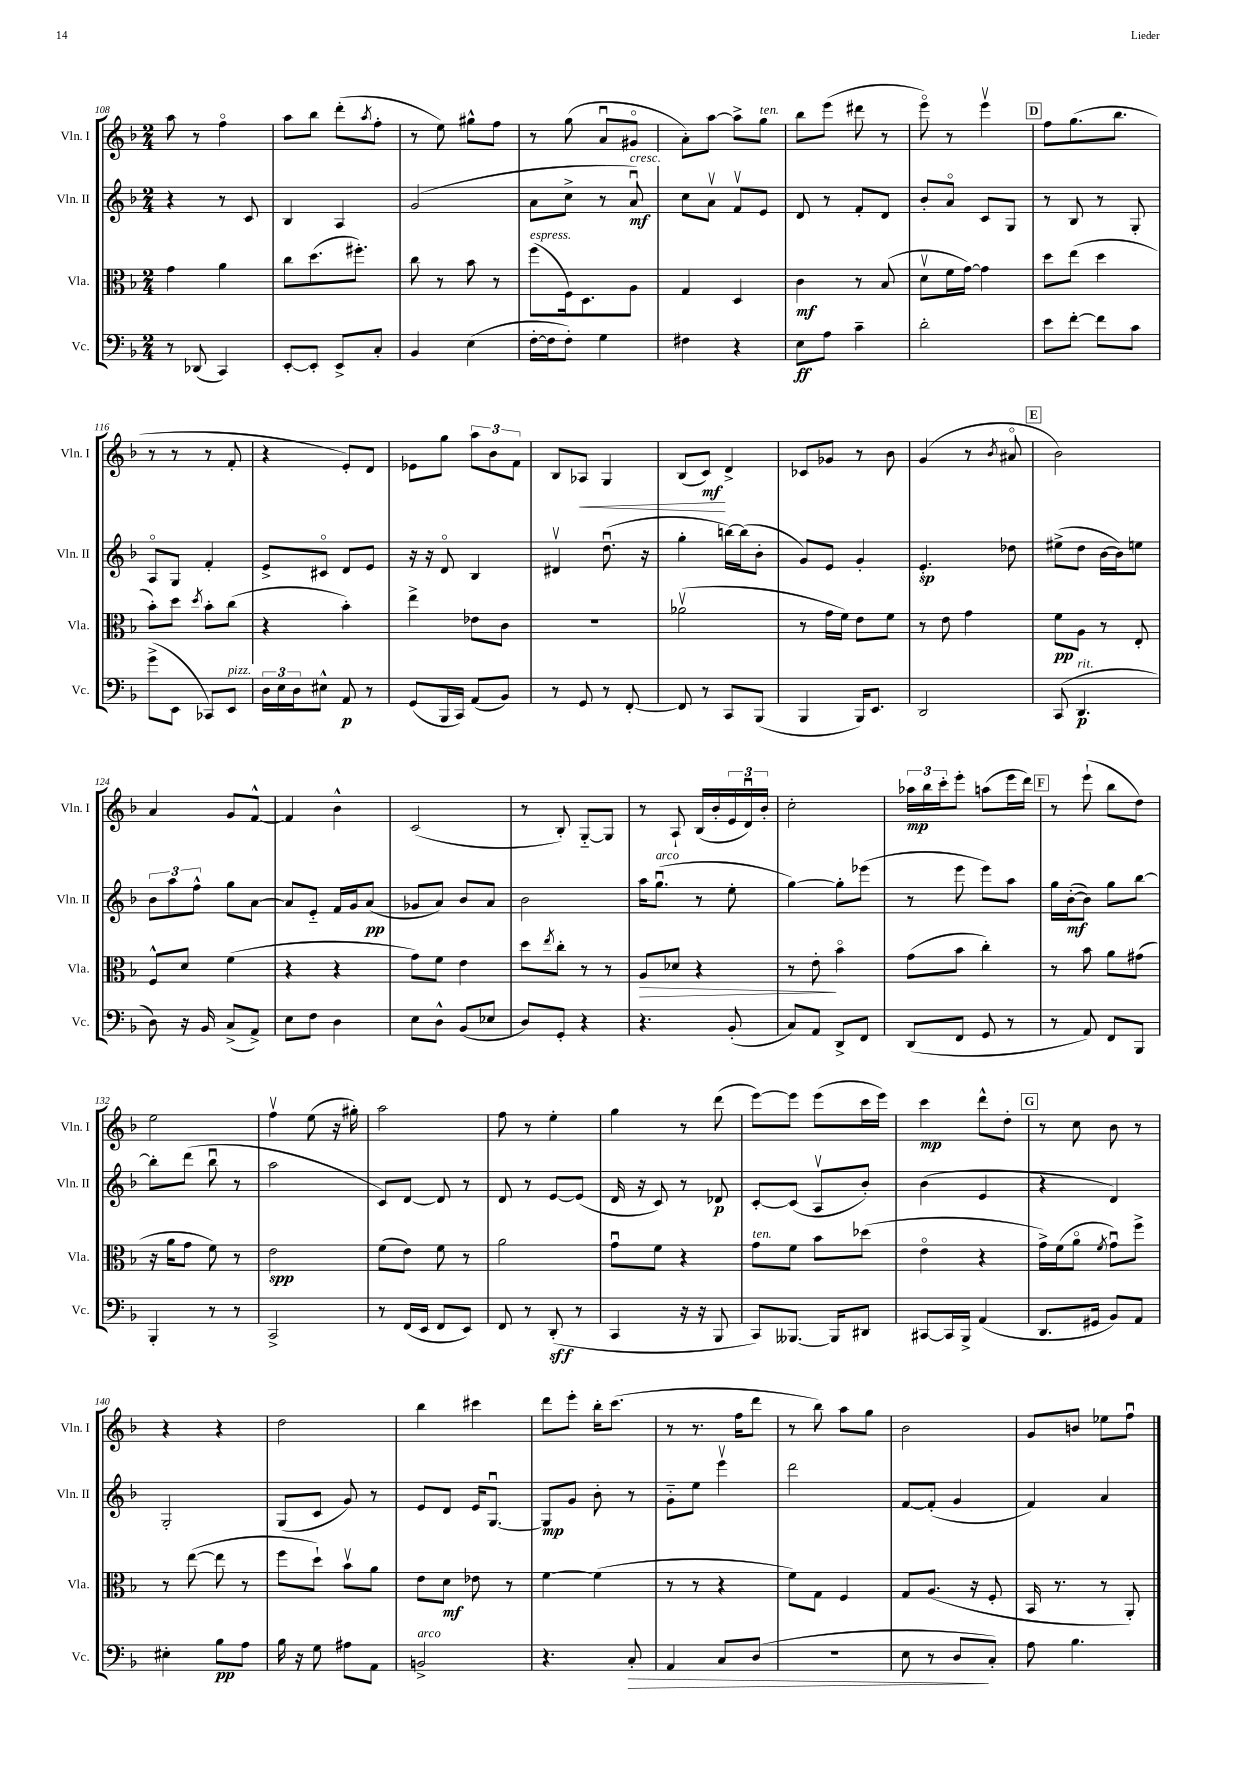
<<
\new StaffGroup <<
\new Staff = "s0" \with { instrumentName = "Vln. I" shortInstrumentName = "Vln. I" } {
    \clef treble \key f \major \numericTimeSignature \time 2/4
    a''8 r8 f''4\flageolet |
    a''8 bes''8 d'''8-.( \acciaccatura { a''8 } f''8-. |
    r8 e''8) gis''8-^ f''8 |
    r8 g''8( a'8\downbow gis'8\flageolet |
    a'8-.) a''8~ a''8-> g''8^\markup { \italic "ten." } |
    bes''8 e'''8( dis'''8 r8 |
    e'''8\flageolet) r8 e'''4\upbow |
    \mark \markup { \box "D" } f''8 g''8.( bes''8. |
    r8 r8 r8 f'8-. |
    r4 e'8-.) d'8 |
    ees'8 g''8 \tuplet 3/2 { a''8 bes'8 f'8 } |
    bes8 aes8\< g4 |
    bes8( c'8\mf\!) d'4-> |
    ces'8 ges'8 r8 bes'8 |
    g'4( r8 \acciaccatura { bes'8 } ais'8\flageolet |
    \mark \markup { \box "E" } bes'2) |
    a'4 g'8 f'8~-^ |
    f'4 bes'4-^ |
    c'2( |
    r8 bes8-.) g8~-_ g8 |
    r8 a8-! bes16( bes'16-. \tuplet 3/2 { e'16 d'16\downbow) bes'16-. } |
    c''2-. |
    \tuplet 3/2 { aes''16\mp bes''16 c'''16-. } e'''8-. a''8( e'''16 d'''16) |
    \mark \markup { \box "F" } r8 e'''8-!( bes''8 d''8) |
    e''2 |
    f''4\upbow e''8( r16 gis''16-.) |
    a''2 |
    f''8 r8 e''4-. |
    g''4 r8 d'''8( |
    e'''8~) e'''8 e'''8( c'''16 e'''16) |
    c'''4\mp d'''8-^ d''8-. |
    \mark \markup { \box "G" } r8 c''8 bes'8 r8 |
    r4 r4 |
    d''2 |
    bes''4 cis'''4 |
    d'''8 e'''8-. bes''16-. c'''8.( |
    r8 r8. f''16 d'''8 |
    r8 bes''8) a''8 g''8 |
    bes'2 |
    g'8 b'8 ees''8 f''8\downbow \bar "|." |
}
\new Staff = "s1" \with { instrumentName = "Vln. II" shortInstrumentName = "Vln. II" } {
    \clef treble \key f \major \numericTimeSignature \time 2/4
    r4 r8 c'8 |
    bes4 a4 |
    g'2( |
    a'8 c''8-> r8 a'8\downbow\mf^\markup { \italic "cresc." }) |
    c''8 a'8\upbow f'8\upbow e'8 |
    d'8 r8 f'8-. d'8 |
    bes'8-. a'8\flageolet c'8 g8 |
    \mark \markup { \box "D" } r8 bes8 r8 g8-. |
    a8\flageolet g8 f'4-. |
    e'8-> cis'8\flageolet d'8 e'8 |
    r16 r16 d'8\flageolet bes4 |
    dis'4\upbow d''8.\downbow( r16 |
    g''4-. b''16~) b''16( bes'8-. |
    g'8) e'8 g'4-. |
    e'4.-.\sp des''8 |
    \mark \markup { \box "E" } eis''8->( d''8 bes'16~ bes'16) e''8 |
    \tuplet 3/2 { bes'8 a''8 f''8-^ } g''8 a'8~ |
    a'8 e'8-_ f'16 g'16 a'8\pp( |
    ges'8 a'8) bes'8 a'8 |
    bes'2 |
    a''16 g''8.\downbow^\markup { \italic "arco" }( r8 e''8-. |
    g''4~) g''8-. ees'''8( |
    r8 e'''8 e'''8) a''8 |
    \mark \markup { \box "F" } g''16 bes'16~-.\mf( bes'8) g''8 bes''8~ |
    bes''8-. d'''8( bes''8\downbow r8 |
    a''2 |
    c'8) d'8~ d'8 r8 |
    d'8 r8 e'8~ e'8( |
    d'16 r16 c'8) r8 des'8\p |
    c'8~-. c'8( a8\upbow bes'8-.) |
    bes'4( e'4 |
    \mark \markup { \box "G" } r4 d'4) |
    g2-. |
    g8( c'8 g'8) r8 |
    e'8 d'8 e'16 g8.~\downbow |
    g8\mp g'8 bes'8-. r8 |
    g'8-_ e''8 e'''4\upbow |
    d'''2 |
    f'8~ f'8-.( g'4 |
    f'4) a'4 \bar "|." |
}
\new Staff = "s2" \with { instrumentName = "Vla." shortInstrumentName = "Vla." } {
    \clef alto \key f \major \numericTimeSignature \time 2/4
    g'4 a'4 |
    c''8 d''8.( fis''8.-.) |
    c''8 r8 bes'8 r8 |
    f''8^\markup { \italic "espress." }( f16) d8. a8 |
    g4 d4 |
    c'4\mf r8 bes8( |
    d'8\upbow f'16 g'16~) g'4 |
    \mark \markup { \box "D" } d''8 e''8( d''4 |
    bes'8-.) d''8 \acciaccatura { d''8 } bes'8-. c''8( |
    r4 bes'4-.) |
    e''4-> ees'8 c'8 |
    R2 |
    aes'2\upbow( |
    r8 g'16 f'16) e'8 f'8 |
    r8 e'8 g'4 |
    \mark \markup { \box "E" } f'8\pp a8 r8 e8-. |
    f8-^ d'8 f'4( |
    r4 r4 |
    g'8) f'8 e'4 |
    d''8 \acciaccatura { e''8 } c''8-. r8 r8 |
    a8\> des'8 r4 |
    r8 e'8-.\! bes'4\flageolet |
    g'8( bes'8 c''4-.) |
    \mark \markup { \box "F" } r8 bes'8 a'8 gis'8( |
    r16 a'16 g'8 f'8) r8 |
    e'2\spp |
    f'8( e'8) f'8 r8 |
    a'2 |
    g'8\downbow f'8 r4 |
    g'8^\markup { \italic "ten." } f'8 bes'8 des''8( |
    e'4\flageolet r4 |
    \mark \markup { \box "G" } g'16->) f'16( a'8\flageolet \acciaccatura { f'8 } g'8\downbow) f''8-> |
    r8 e''8~( e''8 r8 |
    f''8 d''8-!) bes'8\upbow a'8 |
    e'8 d'8\mf ees'8 r8 |
    f'4~ f'4( |
    r8 r8 r4 |
    f'8) g8 f4 |
    g8 a8.( r16 f8-. |
    bes,16 r8. r8 a,8-.) \bar "|." |
}
\new Staff = "s3" \with { instrumentName = "Vc." shortInstrumentName = "Vc." } {
    \clef bass \key f \major \numericTimeSignature \time 2/4
    r8 des,8( c,4) |
    e,8~-. e,8-. e,8-> c8-. |
    bes,4 e4( |
    f16~-. f16 f8-.) g4 |
    fis4 r4 |
    e8\ff a8 c'4-- |
    d'2-. |
    \mark \markup { \box "D" } e'8 f'8~-. f'8 c'8 |
    g'8->( e,8 ces,8) e,8^\markup { \italic "pizz." } |
    \tuplet 3/2 { d16 e16 d16 } eis8-^ a,8\p r8 |
    g,8( bes,,16 c,16) a,8( bes,8) |
    r8 g,8 r8 f,8~-. |
    f,8 r8 c,8 bes,,8( |
    bes,,4 bes,,16) e,8. |
    d,2 |
    \mark \markup { \box "E" } c,8( d,4.\p^\markup { \italic "rit." } |
    d8) r16 bes,16 c8->( a,8->) |
    e8 f8 d4 |
    e8 d8-^ bes,8( ees8 |
    d8) g,8-. r4 |
    r4. bes,8-.( |
    c8) a,8 d,8-> f,8 |
    d,8( f,8 g,8 r8 |
    \mark \markup { \box "F" } r8 a,8) f,8 bes,,8 |
    bes,,4-. r8 r8 |
    c,2-> |
    r8 f,16( e,16 f,8 e,8) |
    f,8 r8 d,8-.\sff( r8 |
    c,4 r16 r16 bes,,8 |
    c,8) beses,,8.~ beses,,16 dis,8 |
    cis,8~ cis,16 bes,,16-> a,4( |
    \mark \markup { \box "G" } d,8. gis,16 bes,8) a,8 |
    eis4-. bes8\pp a8 |
    bes16 r16 g8 ais8 a,8 |
    b,2->^\markup { \italic "arco" } |
    r4. c8-.\> |
    a,4 c8 d8( |
    r2 |
    e8 r8 d8\! c8-.) |
    a8 bes4. \bar "|." |
}
>>
>>
\layout { \context { \Score currentBarNumber = #108 } }
